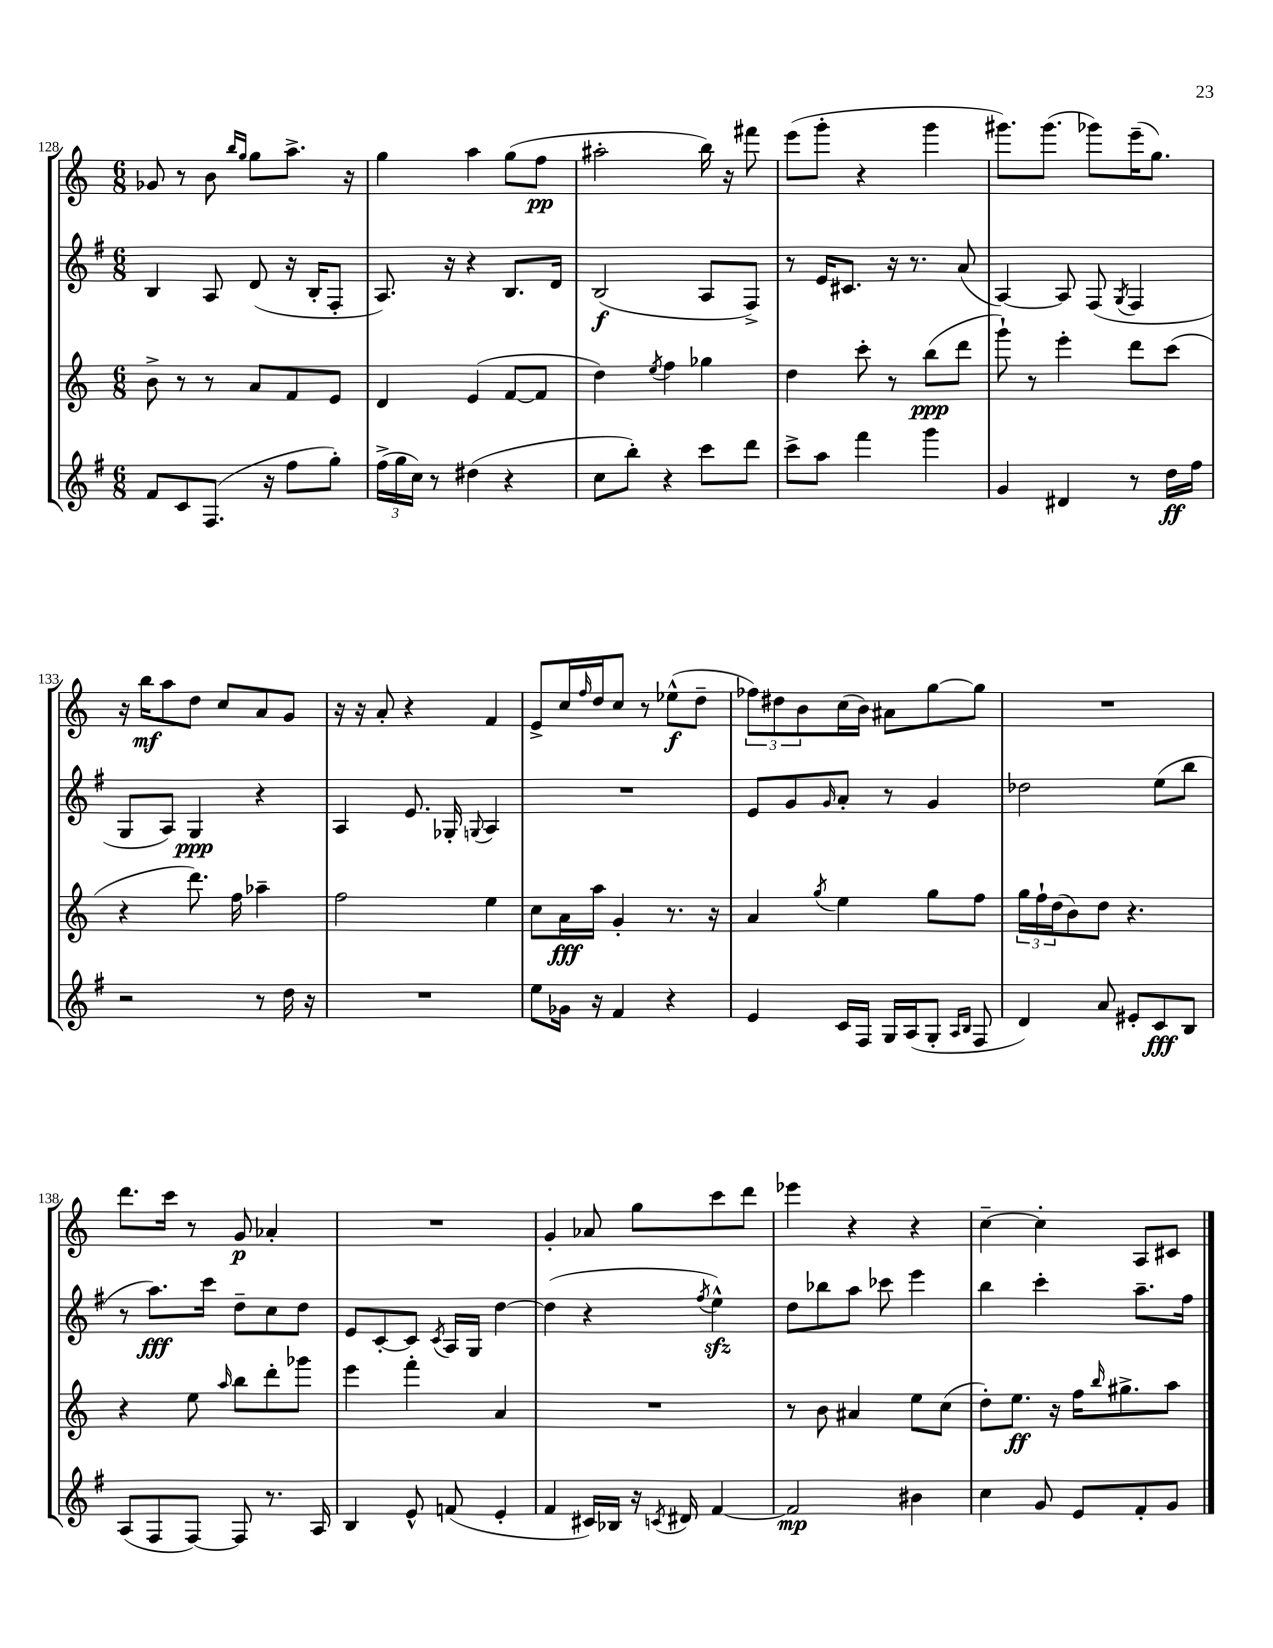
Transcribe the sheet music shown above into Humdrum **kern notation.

**kern	**dynam	**kern	**dynam	**kern	**dynam	**kern	**dynam
*part4	*part4	*part3	*part3	*part2	*part2	*part1	*part1
*staff4	*staff4	*staff3	*staff3	*staff2	*staff2	*staff1	*staff1
*clefG2	*	*clefG2	*	*clefG2	*	*clefG2	*
*k[f#]	*	*k[]	*	*k[f#]	*	*k[]	*
*M6/8	*	*M6/8	*	*M6/8	*	*M6/8	*
=128	=128	=128	=128	=128	=128	=128	=128
8f#/L	.	8b^\	.	4B/	.	8g-X/	.
8c/	.	8r	.	.	.	8r	.
(8.F#/J	.	8r	.	8A/	.	8b\	.
.	.	.	.	.	.	16qqbb/LL	.
.	.	.	.	.	.	16qqgg/JJ	.
.	.	8a/L	.	(8d/	.	8gg\L	.
16r	.	.	.	.	.	.	.
8ff#\L	.	8f/	.	16r	.	8.aa^\J	.
.	.	.	.	16B'/KL	.	.	.
8gg'\J)	.	8e/J	.	8F#'/J	.	.	.
.	.	.	.	.	.	16r	.
=129	=129	=129	=129	=129	=129	=129	=129
(24ff#^\LL	.	4d/	.	8.A/)	.	4gg\	.
24gg\	.	.	.	.	.	.	.
24cc\JJ)	.	.	.	.	.	.	.
8r	.	.	.	.	.	.	.
.	.	.	.	16r	.	.	.
(4dd#X\	.	(4e/	.	4r	.	4aa\	.
4r	.	[8f/L	.	8.B/L	.	(8gg\L	.
.	.	8f/J]	.	.	.	8ff\J	pp
.	.	.	.	16d/Jk	.	.	.
=130	=130	=130	=130	=130	=130	=130	=130
8cc\L	.	4dd\)	.	(2B/	f	2aa#X'\	.
8bb'\J)	.	.	.	.	.	.	.
.	.	8qee/	.	.	.	.	.
4r	.	4ff\	.	.	.	.	.
8ccc\L	.	4gg-X\	.	8A/L	.	16bb\)	.
.	.	.	.	.	.	16r	.
8ddd\J	.	.	.	8F#^/J)	.	8fff#X\	.
=131	=131	=131	=131	=131	=131	=131	=131
8ccc^\L	.	4dd\	.	8r	.	(8eee\L	.
8aa\J	.	.	.	16e/KL	.	8ggg'\J	.
.	.	.	.	8.c#X/J	.	.	.
4fff#\	.	8ccc'\	.	.	.	4r	.
.	.	8r	.	16r	.	.	.
.	.	.	.	8.r	.	.	.
4ggg\	.	(8bb\L	ppp	.	.	4ggg\	.
.	.	8ddd\J	.	(8a/	.	.	.
=132	=132	=132	=132	=132	=132	=132	=132
4g/	.	8ggg`\)	.	[4A/)	.	8.ggg#X\L)	.
.	.	8r	.	.	.	.	.
.	.	.	.	.	.	(8.ggg#\J	.
4d#X/	.	4eee'\	.	8A/]	.	.	.
.	.	.	.	(8F#/	.	8ggg-X\L)	.
.	.	.	.	8qG/	.	.	.
8r	.	8ddd\L	.	4F#/	.	(16eee~\K	.
.	.	.	.	.	.	8.gg\J)	.
16dd\LL	ff	(8ccc\J	.	.	.	.	.
16ff#\JJ	.	.	.	.	.	.	.
!!LO:LB:g=z
=133	=133	=133	=133	=133	=133	=133	=133
2r	.	4r	.	8G/L	.	16r	.
.	.	.	.	.	.	16bb\KL	mf
.	.	.	.	8A/J)	.	8aa\	.
.	.	8.ddd\)	.	4G/	ppp	8dd\J	.
.	.	.	.	.	.	8cc/L	.
.	.	16ff\	.	.	.	.	.
8r	.	4aa-X~\	.	4r	.	8a/	.
16dd\	.	.	.	.	.	8g/J	.
16r	.	.	.	.	.	.	.
=134	=134	=134	=134	=134	=134	=134	=134
2.r	.	2ff\	.	4A/	.	16r	.
.	.	.	.	.	.	16r	.
.	.	.	.	.	.	8a'/	.
.	.	.	.	8.e/	.	4r	.
.	.	.	.	16G-X'/	.	.	.
.	.	.	.	8qqGn/	.	.	.
.	.	4ee\	.	4A/	.	4f/	.
=135	=135	=135	=135	=135	=135	=135	=135
8ee\L	.	8cc\L	.	2.r	.	8e^/L	.
16g-X\Jk	.	16a\L	fff	.	.	16cc/L	.
.	.	.	.	.	.	16qqff/	.
16r	.	16aa\JJ	.	.	.	16dd/J	.
4f#/	.	4g'/	.	.	.	8cc/J	.
.	.	.	.	.	.	8r	.
4r	.	8.r	.	.	.	(8ee-X^^\L	f
.	.	.	.	.	.	8dd~\J	.
.	.	16r	.	.	.	.	.
=136	=136	=136	=136	=136	=136	=136	=136
4e/	.	4a/	.	8e/L	.	12ff-X\L)	.
.	.	.	.	.	.	12dd#X\	.
.	.	.	.	8g/	.	.	.
.	.	.	.	.	.	12b\	.
.	.	8qgg/	.	16qqg/	.	.	.
16c/LL	.	4ee\	.	8a'/J	.	(16cc\L	.
16F#/JJ	.	.	.	.	.	16b\JJ)	.
16G/LL	.	.	.	8r	.	8a#X\L	.
(16A/J	.	.	.	.	.	.	.
8G'/J	.	8gg\L	.	4g/	.	[8gg\	.
16qqA/LL	.	.	.	.	.	.	.
16qqB/JJ	.	.	.	.	.	.	.
8F#/	.	8ff\J	.	.	.	8gg\J]	.
=137	=137	=137	=137	=137	=137	=137	=137
4d/)	.	24gg\LL	.	2dd-X\	.	2.r	.
.	.	24ff`\	.	.	.	.	.
.	.	(24dd\J	.	.	.	.	.
.	.	8b\)	.	.	.	.	.
8a/	.	8dd\J	.	.	.	.	.
8e#X'/L	.	4.r	.	.	.	.	.
8c/	fff	.	.	(8ee\L	.	.	.
8B/J	.	.	.	8bb\J	.	.	.
!!LO:LB:g=z
=138	=138	=138	=138	=138	=138	=138	=138
(8A/L	.	4r	.	8r	.	8.ddd\L	.
8F#/	.	.	.	8.aa\L)	fff	.	.
.	.	.	.	.	.	16ccc\Jk	.
[8F#/J)	.	8ee\	.	.	.	8r	.
.	.	.	.	16ccc\Jk	.	.	.
.	.	16qqaa/	.	.	.	.	.
8F#/]	.	8bb\L	.	8dd~\L	.	8g/	p
8.r	.	8ddd'\	.	8cc\	.	4a-X'/	.
.	.	8ggg-X\J	.	8dd\J	.	.	.
16A/	.	.	.	.	.	.	.
=139	=139	=139	=139	=139	=139	=139	=139
4B/	.	4eee\	.	8e/L	.	2.r	.
.	.	.	.	[8c'/	.	.	.
8e^^/	.	4fff'\	.	8c/J]	.	.	.
.	.	.	.	8qc/	.	.	.
(8fn/	.	.	.	16A/LL	.	.	.
.	.	.	.	16G/JJ	.	.	.
4e'/	.	4a/	.	[4dd\	.	.	.
=140	=140	=140	=140	=140	=140	=140	=140
4f#/	.	2.r	.	(4dd\]	.	4g'/	.
16c#X/LL)	.	.	.	4r	.	8a-X/	.
16B-X/JJ	.	.	.	.	.	.	.
16r	.	.	.	.	.	8gg\L	.
8qcn/	.	.	.	.	.	.	.
16d#X/	.	.	.	.	.	.	.
.	.	.	.	8qff#/	.	.	.
[4f#/	.	.	.	4eezz^^\)	.	8ccc\	.
.	.	.	.	.	.	8ddd\J	.
=141	=141	=141	=141	=141	=141	=141	=141
2f#/]	mp	8r	.	8dd\L	.	4eee-X\	.
.	.	8b\	.	8bb-X\	.	.	.
.	.	4a#X/	.	8aa\J	.	4r	.
.	.	.	.	8ccc-X\	.	.	.
4b#X\	.	8ee\L	.	4eee\	.	4r	.
.	.	(8cc\J	.	.	.	.	.
=142	=142	=142	=142	=142	=142	=142	=142
4cc\	.	8dd'\L)	.	4bb\	.	[4cc~\	.
.	.	8.ee\J	ff	.	.	.	.
8g/	.	.	.	4ccc'\	.	4cc'\]	.
.	.	16r	.	.	.	.	.
8e/L	.	16ff\KL	.	.	.	.	.
.	.	16qqbb/	.	.	.	.	.
.	.	8.gg#X^\	.	.	.	.	.
8f#'/	.	.	.	8.aa~\L	.	8A/L	.
8g/J	.	8aa\J	.	.	.	8c#X/J	.
.	.	.	.	16ff#\Jk	.	.	.
==	==	==	==	==	==	==	==
*-	*-	*-	*-	*-	*-	*-	*-
